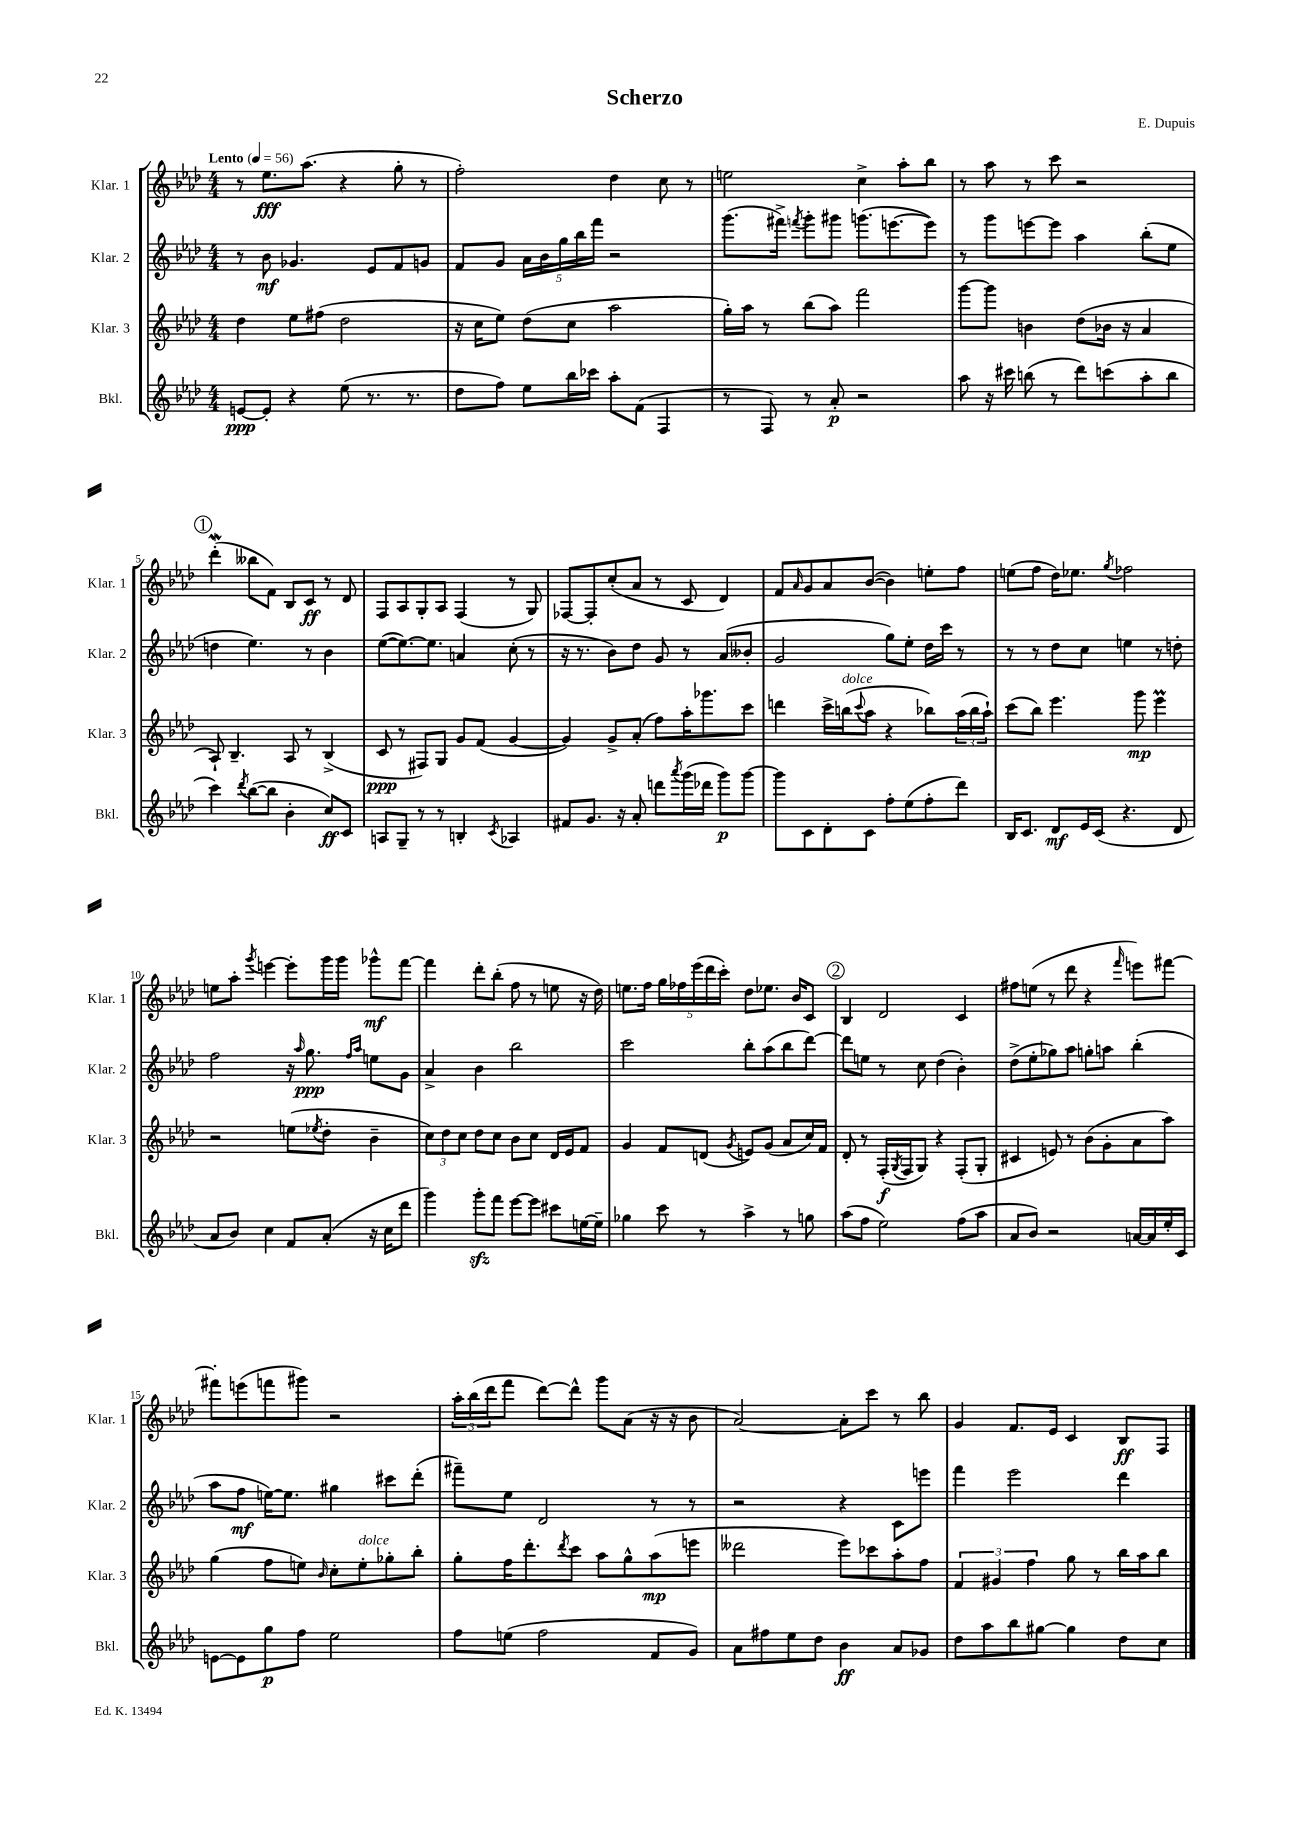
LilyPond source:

\header { title = "Scherzo" composer = "E. Dupuis" }
<<
\new StaffGroup <<
\new Staff = "s0" \with { instrumentName = "Klar. 1" shortInstrumentName = "Klar. 1" } {
    \clef treble \key aes \major \numericTimeSignature \time 4/4 \tempo "Lento" 4 = 56
    r8 ees''8.\fff aes''8.( r4 g''8-. r8 |
    f''2-.) des''4 c''8 r8 |
    e''2 c''4-> aes''8-. bes''8 |
    r8 aes''8 r8 c'''8 r2 |
    \mark \markup { \circle "1" } des'''4-.\mordent( beses''8 f'8) bes8 c'8\ff r8 des'8 |
    f8 aes8 g8-. aes8 f4( r8 g8) |
    fes8~ fes8-. c''8-.( aes'8 r8 c'8 des'4) |
    f'8 \grace { aes'16 } g'8 aes'8 bes'8~( bes'4) e''8-. f''8 |
    e''8( f''8 des''16) ees''8. \acciaccatura { g''8 } fes''2 |
    e''8 aes''8-. \acciaccatura { g'''8 } e'''4~ e'''8-. g'''16 g'''16 ges'''8-^\mf f'''8~ |
    f'''4 des'''8-. bes''8-.( f''8 r8 e''8 r16 des''16) |
    e''8. f''16 \tuplet 5/4 { g''16 fes''16 ees'''16( des'''16 c'''16-.) } des''8 ees''8. bes'16 c'8 |
    \mark \markup { \circle "2" } bes4 des'2 c'4 |
    fis''8 e''8( r8 des'''8 r4 \grace { f'''16 } e'''8) fis'''8~ |
    fis'''8-. e'''8( f'''8 gis'''8) r2 |
    \tuplet 3/2 { aes''16-. bes''16( des'''16 } f'''8 des'''8~) des'''8-^ g'''8 aes'8( r16 r16 bes'8 |
    aes'2~) aes'8-. c'''8 r8 bes''8 |
    g'4 f'8. ees'16 c'4 bes8\ff f8 \bar "|." |
}
\new Staff = "s1" \with { instrumentName = "Klar. 2" shortInstrumentName = "Klar. 2" } {
    \clef treble \key aes \major \numericTimeSignature \time 4/4
    r8 bes'8\mf ges'4. ees'8 f'8 g'8 |
    f'8 g'8 \tuplet 5/4 { aes'16 bes'16 g''16 bes''16 f'''16 } r2 |
    g'''8.( fis'''16->) \acciaccatura { f'''8 } g'''8-. gis'''8 g'''8.( e'''8.~ e'''8) |
    r8 g'''8 e'''8~ e'''8 aes''4 bes''8-.( ees''8 |
    \mark \markup { \circle "1" } d''4 ees''4.) r8 bes'4 |
    ees''8~( ees''8.~) ees''8. a'4 c''8-.( r8 |
    r16 r8. bes'8) des''8 g'8 r8 aes'8( beses'8-. |
    g'2 g''8) ees''8-. des''16 c'''16 r8 |
    r8 r8 des''8 c''8 e''4 r8 d''8-. |
    f''2 r16 \grace { aes''16 } g''8.\ppp \grace { f''16 aes''16 } e''8 g'8 |
    aes'4-> bes'4 bes''2 |
    c'''2 bes''8-. aes''8( bes''8 des'''8~) |
    \mark \markup { \circle "2" } des'''8 e''8 r8 c''8 des''4( bes'4-.) |
    des''8->( ees''8-. ges''8) aes''8 g''8-. a''8 bes''4-.( |
    aes''8 f''8\mf e''16~) e''8. gis''4 cis'''8 des'''8-.( |
    fis'''8--) ees''8 des'2 r8 r8 |
    r2 r4 c'8 e'''8 |
    f'''4 ees'''2 des'''4 \bar "|." |
}
\new Staff = "s2" \with { instrumentName = "Klar. 3" shortInstrumentName = "Klar. 3" } {
    \clef treble \key aes \major \numericTimeSignature \time 4/4
    des''4 ees''8 fis''8( des''2 |
    r16 c''16 ees''8) des''8( c''8 aes''2 |
    g''16-.) aes''16 r8 bes''8( aes''8) f'''2 |
    g'''8~ g'''8 b'4 des''8( bes'16 r16 aes'4 |
    \mark \markup { \circle "1" } aes8-!) bes4.-- aes8 r8 bes4->( |
    c'8\ppp r8 fis8) g8 g'8 f'8( g'4~ |
    g'4) g'8-> aes'8-.( f''8) aes''16-. ges'''8. c'''8 |
    d'''4 c'''16-> b''16^\markup { \italic "dolce" }( \appoggiatura { c'''8 } aes''8 r4 bes''8) \tuplet 3/2 { aes''16( bes''16 aes''16-!) } |
    c'''8( bes''8) ees'''4. g'''8\mp ees'''4\prall |
    r2 e''8( \acciaccatura { ees''8 } des''8-. bes'4-- |
    \tuplet 3/2 { c''8) des''8 c''8 } des''8 c''8 bes'8 c''8 des'16 ees'16 f'8 |
    g'4 f'8 d'8( \acciaccatura { g'8 } e'8) g'8( aes'8 c''16) f'16 |
    \mark \markup { \circle "2" } des'8-. r8 f16-.\f( \acciaccatura { g8 } f16 g8) r4 f8-.( g8-. |
    cis'4 e'8) r8 bes'8( g'8-. aes'8 aes''8) |
    g''4( f''8 e''8) \grace { bes'16 } c''8-. e''8-.^\markup { \italic "dolce" } ges''8-. bes''8-. |
    g''8-. f''16 des'''8.-. \acciaccatura { des'''8 } c'''8 aes''8 g''8-^ aes''8\mp( e'''8 |
    deses'''2 ees'''8) ces'''8 aes''8-. f''8 |
    \tuplet 3/2 { f'4 gis'4 f''4 } g''8 r8 bes''16 aes''16 bes''8 \bar "|." |
}
\new Staff = "s3" \with { instrumentName = "Bkl." shortInstrumentName = "Bkl." } {
    \clef treble \key aes \major \numericTimeSignature \time 4/4
    e'8~\ppp e'8-. r4 ees''8( r8. r8. |
    des''8 f''8) ees''8 bes''16 ces'''16 aes''8-. f'8( f4 |
    r8 f8) r8 aes'8-.\p r2 |
    aes''8 r16 cis'''16 b''8( r8 des'''8) c'''8( aes''8-. b''8 |
    \mark \markup { \circle "1" } c'''4) \acciaccatura { des'''8 } bes''8~( bes''8 bes'4-. c''8\ff) c'8 |
    a8 g8-- r8 r8 b4-. \acciaccatura { c'8 } aes4 |
    fis'8 g'8. r16 aes'8-. d'''8 \acciaccatura { aes'''8 } g'''16( des'''16 g'''8\p) g'''8~ |
    g'''8 c'8 des'8-. c'8 f''8-. ees''8( f''8-. des'''8) |
    bes16 c'8. des'8\mf ees'16 c'16( r4. des'8 |
    aes'8 bes'8) c''4 f'8 aes'8-.( r16 c''16 des'''8 |
    g'''4) g'''8-.\sfz f'''8 ees'''8~ ees'''8 cis'''8 e''16~ e''16-- |
    ges''4 c'''8 r8 aes''4-> r8 g''8 |
    \mark \markup { \circle "2" } aes''8( f''8 ees''2) f''8( aes''8 |
    aes'8 bes'8) r2 a'16~ a'16 ees''16-. c'16 |
    e'8~ e'8 g''8\p f''8 ees''2 |
    f''8 e''8( f''2 f'8 g'8) |
    aes'8 fis''8 ees''8 des''8 bes'4\ff aes'8 ges'8 |
    des''8 aes''8 bes''8 gis''8~ gis''4 des''8 c''8 \bar "|." |
}
>>
>>
